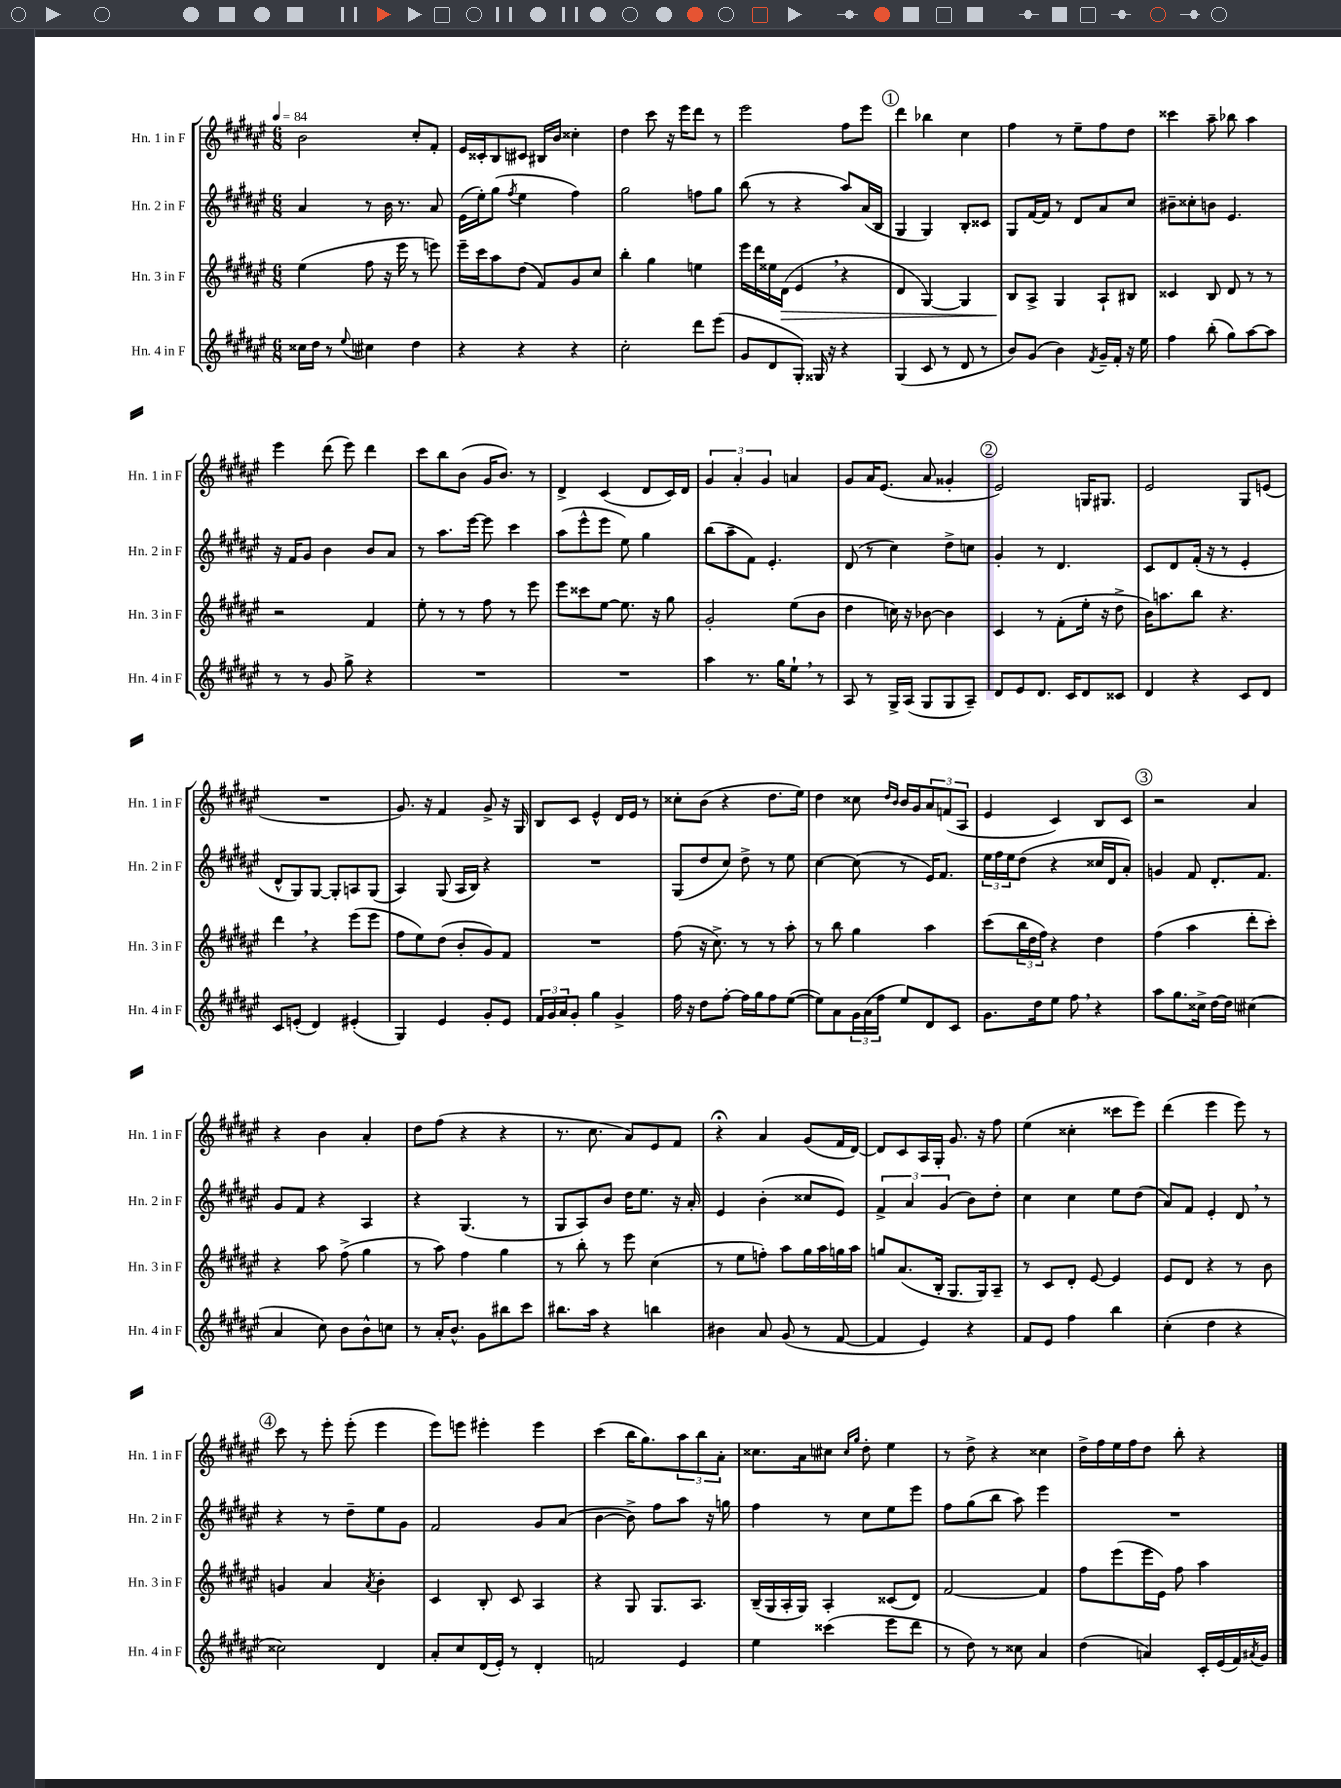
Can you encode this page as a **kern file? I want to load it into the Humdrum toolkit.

**kern	**kern	**dynam	**kern	**kern
*part4	*part3	*part3	*part2	*part1
*staff4	*staff3	*staff3	*staff2	*staff1
*I"Hn. 4 in F	*I"Hn. 3 in F	*	*I"Hn. 2 in F	*I"Hn. 1 in F
*I'Hn. 4 in F	*I'Hn. 3 in F	*	*I'Hn. 2 in F	*I'Hn. 1 in F
*clefG2	*clefG2	*	*clefG2	*clefG2
*k[f#c#g#d#a#e#]	*k[f#c#g#d#a#e#]	*	*k[f#c#g#d#a#e#]	*k[f#c#g#d#a#e#]
*M6/8	*M6/8	*	*M6/8	*M6/8
*MM84	*MM84	*	*MM84	*MM84
=1	=1	=1	=1	=1
16cc##X\LL	(4ee#\	.	4a#/	2b\
16dd#\JJ	.	.	.	.
8r	.	.	.	.
8qqee#/	.	.	.	.
4cc#X\	8ff#\	.	8r	.
.	16r	.	16b\	.
.	16eee#\	.	8.r	.
4dd#\	8r	.	.	8cc#'/L
.	8eeen\)	.	8a#/	8f#'/J
=2	=2	=2	=2	=2
4r	16eee#~\LL	.	(16e#\LL	16e#/LL
.	16ccc#\J	.	16ee#'\J)	16c##X'/J
.	8aa#\	.	(8gg#\J	8B/
.	.	.	8qff#/	.
4r	(8dd#\J	.	4ee#\	8c#X/J
.	8f#/L)	.	.	16B#X/LL
.	.	.	.	16b/JJ
4r	8g#/	.	4ff#\)	4cc##X'\
.	8cc#/J	.	.	.
=3	=3	=3	=3	=3
2cc#'\	4bb'\	.	2gg#\	4dd#\
.	4gg#\	.	.	8ccc#\
.	.	.	.	16r
.	.	.	.	16eee#\KL
8ddd#\L	4een\	.	8ffn\L	8ddd#\J
(8eee#\J	.	.	8gg#\J	8r
=4	=4	=4	=4	=4
8g#/L	16eee#\LL	.	(8bb\	2eee#\
.	16ddd#\	.	.	.
8d#/	16ee##X\	.	8r	.
!	!	!LO:HP:b	!	!
.	(16d#\JJ	>	.	.
8G#'/J)	4e#,/	.	4r	.
16G##X/	.	.	.	.
16r	.	.	.	.
4r	4r	.	8aa#/L)	8ff#\L
.	.	.	(16a#/L	8eee#\J
.	.	.	16B/JJ	.
!!LO:REH:place=s1:t=1
=5	=5	=5	=5	=5
(4G#/	4d#/	.	4G#/	4ddd#\
8c#/	[4G#/)	.	4G#/)	4bb-X\
8r	.	.	.	.
8d#/	4G#/]	.	8B'/L	4cc#\
8r	.	.	8c##X/J	.
=6	=6	=6	=6	=6
8b/L)	8B/L	.	8G#/L	4ff#\
(8g#/J	8A#^/J	]	[16f#/L	.
.	.	.	16f#/JJ]	.
4b\)	4G#/	.	8r	8r
.	.	.	8d#/L	8ee#~\L
8qf#/	.	.	.	.
16g#~/LL	8A#`/L	.	8a#/	8ff#\
16f#'/JJ	.	.	.	.
16r	8B#X/J	.	8cc#/J	8dd#\J
16ee#\	.	.	.	.
=7	=7	=7	=7	=7
4ff#\	4c##X/	.	8b#X~\L	4ccc##X\
.	.	.	8cc##X'\	.
(8bb'\	8B/	.	8bn\J	8aa#~\
8gg#\L)	8d#/	.	4.e#/	8bb-X\
[8aa#\	8r	.	.	4aa#\
8aa#\J]	8r	.	.	.
!!LO:LB:g=z
=8	=8	=8	=8	=8
8r	2r	.	16r	4eee#\
.	.	.	16f#/KL	.
8r	.	.	8g#/J	.
8g#/	.	.	4b\	(8ddd#\
8gg#^\	.	.	.	8eee#\)
4r	4f#/	.	8b/L	4ddd#\
.	.	.	8a#/J	.
=9	=9	=9	=9	=9
2.r	8ee#'\	.	8r	8ccc#\L
.	8r	.	8.aa#\L	8bb\
.	8r	.	.	(8b\J
.	.	.	[16eee#\Jk	.
.	8ff#\	.	8eee#\]	16g#/KL
.	.	.	.	8.b/J)
.	8r	.	4ccc#\	.
.	8eee#\	.	.	8r
=10	=10	=10	=10	=10
2.r	8eee#\L	.	(8aa#\L	4d#^/
.	8ccc##X\	.	8eee#^^\	.
.	[8ee#\J	.	8eee#\J	(4c#/
.	8.ee#\]	.	8ee#\)	.
.	.	.	4gg#\	8d#/L
.	16r	.	.	.
.	8gg#\	.	.	16c#/L)
.	.	.	.	16d#/JJ
=11	=11	=11	=11	=11
4aa#\	2g#'/	.	(8bb\L	6g#/
.	.	.	8aa#~\	.
.	.	.	.	6a#'/
8.r	.	.	8f#\J)	.
.	.	.	.	6g#/
.	.	.	4.e#'/	.
16gg#\KL	.	.	.	.
8ee#`,\J	(8ee#\L	.	.	4an/
8r	8b\J	.	.	.
=12	=12	=12	=12	=12
8A#/	4dd#\	.	(8d#/	8g#/L
8r	.	.	8r	16a#/K
.	.	.	.	(8.e#/J
16G#^/LL	16ccn\)	.	4cc#\)	.
(16A#/JJ	16r	.	.	.
8G#/L	[8b-X\	.	.	8a#/
8G#/	4b-\]	.	8dd#^\L	4g##X'/
8A#~/J)	.	.	8ccn\J	.
!!LO:REH:place=s1:t=2
=13	=13	=13	=13	=13
8d#/L	4c#/	.	4g#'/	2e#/)
8e#/	.	.	.	.
8.d#/J	8r	.	8r	.
.	(8f#'\L	.	4.d#/	.
16c#/KL	.	.	.	.
8d#/	16ee#'\Jk	.	.	16Gn/KL
.	16r	.	.	8.G#X/J
8c##X/J	8dd#^\	.	.	.
=14	=14	=14	=14	=14
4d#/	16b\KL)	.	8c#/L	2e#/
.	8.aan\	.	.	.
.	.	.	8d#/	.
4r	8bb\J	.	(16f#'/Jk	.
.	.	.	16r	.
.	4.r	.	8r	.
8c#/L	.	.	4e#'/	8G#/L
8d#/J	.	.	.	(8en/J
!!LO:LB:g=z
=15	=15	=15	=15	=15
8c#/L	4ddd#,\	.	8d#^^/L	2.r
(8en'/J	.	.	8G#/)	.
4d#/)	4r	.	[8G#/J	.
.	.	.	8G#'/L]	.
(4e#X'/	(8eee#\L	.	8An/	.
.	8eee#\J	.	(8G#/J	.
=16	=16	=16	=16	=16
4G#/)	8ff#\L	.	4A#/)	8.g#/)
.	8ee#\)	.	.	.
.	.	.	.	16r
4e#/	(8dd#\J	.	(8G#/	4f#/
.	8b'/L	.	16A#/LL	.
.	.	.	16B/JJ)	.
8g#'/L	8g#/)	.	4r	8g#^/
8e#/J	8f#/J	.	.	16r
.	.	.	.	16G#/
=17	=17	=17	=17	=17
24f#/LL	2.r	.	2.r	8B/L
24g#/	.	.	.	.
24a#/J	.	.	.	.
8g#'/J	.	.	.	8c#/J
4gg#\	.	.	.	4e#^^/
4g#^/	.	.	.	16d#/LL
.	.	.	.	16e#/JJ
.	.	.	.	8r
=18	=18	=18	=18	=18
16ff#\	(8ff#\	.	(8G#/L	8cc##X'\L
16r	.	.	.	.
8dd#\L	16r	.	8dd#/	(8b\J
.	8.cc#^\)	.	.	.
[8ff#'\J	.	.	8cc#/J)	4r
16ff#\LL]	8r	.	8dd#^\	.
16gg#\J	.	.	.	.
8ff#\	8r	.	8r	8.dd#\L
([8ee#\J	8aa#'\	.	8ee#\	.
.	.	.	.	16ee#\Jk)
=19	=19	=19	=19	=19
8ee#\L])	8r	.	[4cc#\	4dd#\
8a#\	8bb\	.	.	.
24g#\L	4gg#\	.	(8cc#\]	8cc##X\
(24a#\	.	.	.	.
24ff#\JJ	.	.	.	.
.	.	.	.	16qqdd#/LL
.	.	.	.	16qqb/JJ
8ee#/L)	.	.	8r	16b/LL
.	.	.	.	16g#/J
8d#/	4aa#\	.	16e#/KL)	12a#/
.	.	.	8.f#/J	.
.	.	.	.	(12fn/
8c#/J	.	.	.	.
.	.	.	.	12A#/J
=20	=20	=20	=20	=20
8.g#\L	(8ccc#\L	.	24ee#\LL	4e#/
.	.	.	24ff#\	.
.	.	.	24ee#\J	.
.	24bb\L	.	(8dd#\J	.
.	24dd#\	.	.	.
16dd#\k	.	.	.	.
.	24ff#\JJ)	.	.	.
8ee#\J	4r	.	4r	4c#/)
8ff#,\	.	.	.	.
4r	4dd#\	.	16cc##X/LL	8B/L
.	.	.	16d#/J	.
.	.	.	8a#'/J)	8c#/J
!!LO:REH:place=s1:t=3
=21	=21	=21	=21	=21
8aa#\L	(4ff#\	.	4gn/	2r
8.gg#\	.	.	.	.
.	4aa#\	.	8f#/	.
16cc##X^\Jk	.	.	.	.
[16dd#\LL	.	.	8.d#'/L	.
16dd#\JJ]	.	.	.	.
(4cc#X\	8ddd#'\L	.	.	4a#/
.	.	.	8.f#/J	.
.	8ccc#'\J)	.	.	.
!!LO:LB:g=z
=22	=22	=22	=22	=22
4a#/	4r	.	8g#/L	4r
.	.	.	8f#/J	.
8cc#\)	8aa#\	.	4r	4b\
8b\L	(8ff#^\	.	.	.
8b^^\	4gg#\	.	4A#/	4a#'/
8ccn\J	.	.	.	.
=23	=23	=23	=23	=23
8r	8r	.	4r	8dd#\L
16a#'/KL	8aa#\)	.	.	(8ff#\J
8.b^^/J	.	.	.	.
.	4ff#\	.	(4.G#/	4r
8g#\L	.	.	.	.
8bb#X\	4gg#\	.	.	4r
8ccc#\J	.	.	8r	.
=24	=24	=24	=24	=24
8.bb#X\L	8r	.	8G#/L	8.r
.	8bb'\	.	8A#/)	.
16aa#\Jk	.	.	.	8.cc#\
4r	8r	.	8b/J	.
.	8eee#\	.	16dd#\KL	8a#/L)
.	.	.	8.ee#\J	.
4bbn\	(4cc#\	.	.	8e#/
.	.	.	16r	8f#/J
.	.	.	16a#'/	.
=25	=25	=25	=25	=25
4b#X\	8r	.	4e#/	4r;<
.	8ee#\L	.	.	.
8a#/	8ffn'\J)	.	(4b'\	4a#/
(8g#/	8aa#\L	.	.	.
8r	16gg#\L	.	8cc##X/L	(8g#/L
.	16aa#\	.	.	.
[8f#/	16ggn\	.	8e#/J)	16f#/L
.	16aa#\JJ	.	.	[16d#/JJ)
=26	=26	=26	=26	=26
4f#/]	8ggn/L	.	6f#^/	8d#/L]
.	(8.a#/	.	.	8c#/
.	.	.	6a#/	.
4e#/)	.	.	.	16A#/L
.	16B'/Jk	.	.	16G#'/JJ
.	.	.	(6g#/	.
.	8.G#/L	.	.	8.g#/
4r	.	.	8b\L)	.
.	16G#/k)	.	.	16r
.	8A#~/J	.	8dd#'\J	8ff#\
=27	=27	=27	=27	=27
8f#/L	8r	.	4cc#\	(4ee#\
8e#/J	8c#/L	.	.	.
4ff#\	8d#'/J	.	4cc#\	4cc##X'\
.	[8e#/	.	.	.
4bb\	4e#/]	.	8ee#\L	8ccc##X\L
.	.	.	(8dd#\J	8eee#\J)
=28	=28	=28	=28	=28
(4cc#'\	8e#/L	.	8a#/L)	(4ddd#\
.	8d#/J	.	8f#/J	.
4dd#\	4r	.	4e#'/	4eee#\
4r	8r	.	8d#,/	8eee#\)
.	8b\	.	8r	8r
!!LO:LB:g=z
!!LO:REH:place=s1:t=4
=29	=29	=29	=29	=29
2cc##X\)	4gn/	.	4r	8ccc#\
.	.	.	.	8r
.	4a#/	.	8r	8eee#'\
.	.	.	8dd#~\L	(8eee#'\
.	8qa#/	.	.	.
4d#/	4b'\	.	8ee#\	4eee#\
.	.	.	8g#\J	.
=30	=30	=30	=30	=30
8a#'/L	4c#/	.	2f#/	8eee#\L)
8cc#/	.	.	.	8eeen\J
(16d#/L	8B'/	.	.	4eee#X'\
16e#'/JJ)	.	.	.	.
8r	8c#/	.	.	.
4d#'/	4A#/	.	8g#/L	4eee#\
.	.	.	(8a#/J	.
=31	=31	=31	=31	=31
2fn/	4r	.	[4b\	(4ccc#\
.	8G#/	.	8b^\])	16bb\KL
.	.	.	.	8.gg#\)
.	8.G#/L	.	8ff#\L	.
4e#/	.	.	8aa#\J	12aa#\
.	8.A#/J	.	.	.
.	.	.	.	12bb\
.	.	.	16r	.
.	.	.	.	12a#'\J
.	.	.	16ggn\	.
=32	=32	=32	=32	=32
4ee#\	(16B~/LL	.	4ff#\	8.cc##X\L
.	16G#/	.	.	.
.	16A#'/	.	.	.
.	16G#/JJ)	.	.	16a#\k
(4ccc##X\	4A#'/	.	8r	8cc#X\J
.	.	.	.	16qqcc#/LL
.	.	.	.	16qqgg#/JJ
.	.	.	8cc#\L	8dd#'\
8eee#\L	(8c##X/L	.	8ee#\	4ee#\
8ddd#\J	8d#/J)	.	8eee#\J	.
=33	=33	=33	=33	=33
8r	[2f#/	.	8ff#\L	8r
8dd#\)	.	.	(8gg#\	8dd#^\
8r	.	.	8bb\J	4r
8cc##X\	.	.	8aa#\)	.
4a#/	4f#/]	.	4eee#\	4cc##X\
=34	=34	=34	=34	=34
(4dd#\	8ff#\L	.	2.r	16dd#^\LL
.	.	.	.	16ff#\
.	(8eee#\	.	.	16ee#\
.	.	.	.	16ff#\J
4an/)	16eee#\L	.	.	8dd#\J
.	16e#\JJ)	.	.	.
.	8ff#\	.	.	8bb'\
16c#'/LL	4aa#\	.	.	4r
(16e#/	.	.	.	.
16f#/)	.	.	.	.
8qa#X/	.	.	.	.
16g#/JJ	.	.	.	.
==	==	==	==	==
*-	*-	*-	*-	*-
